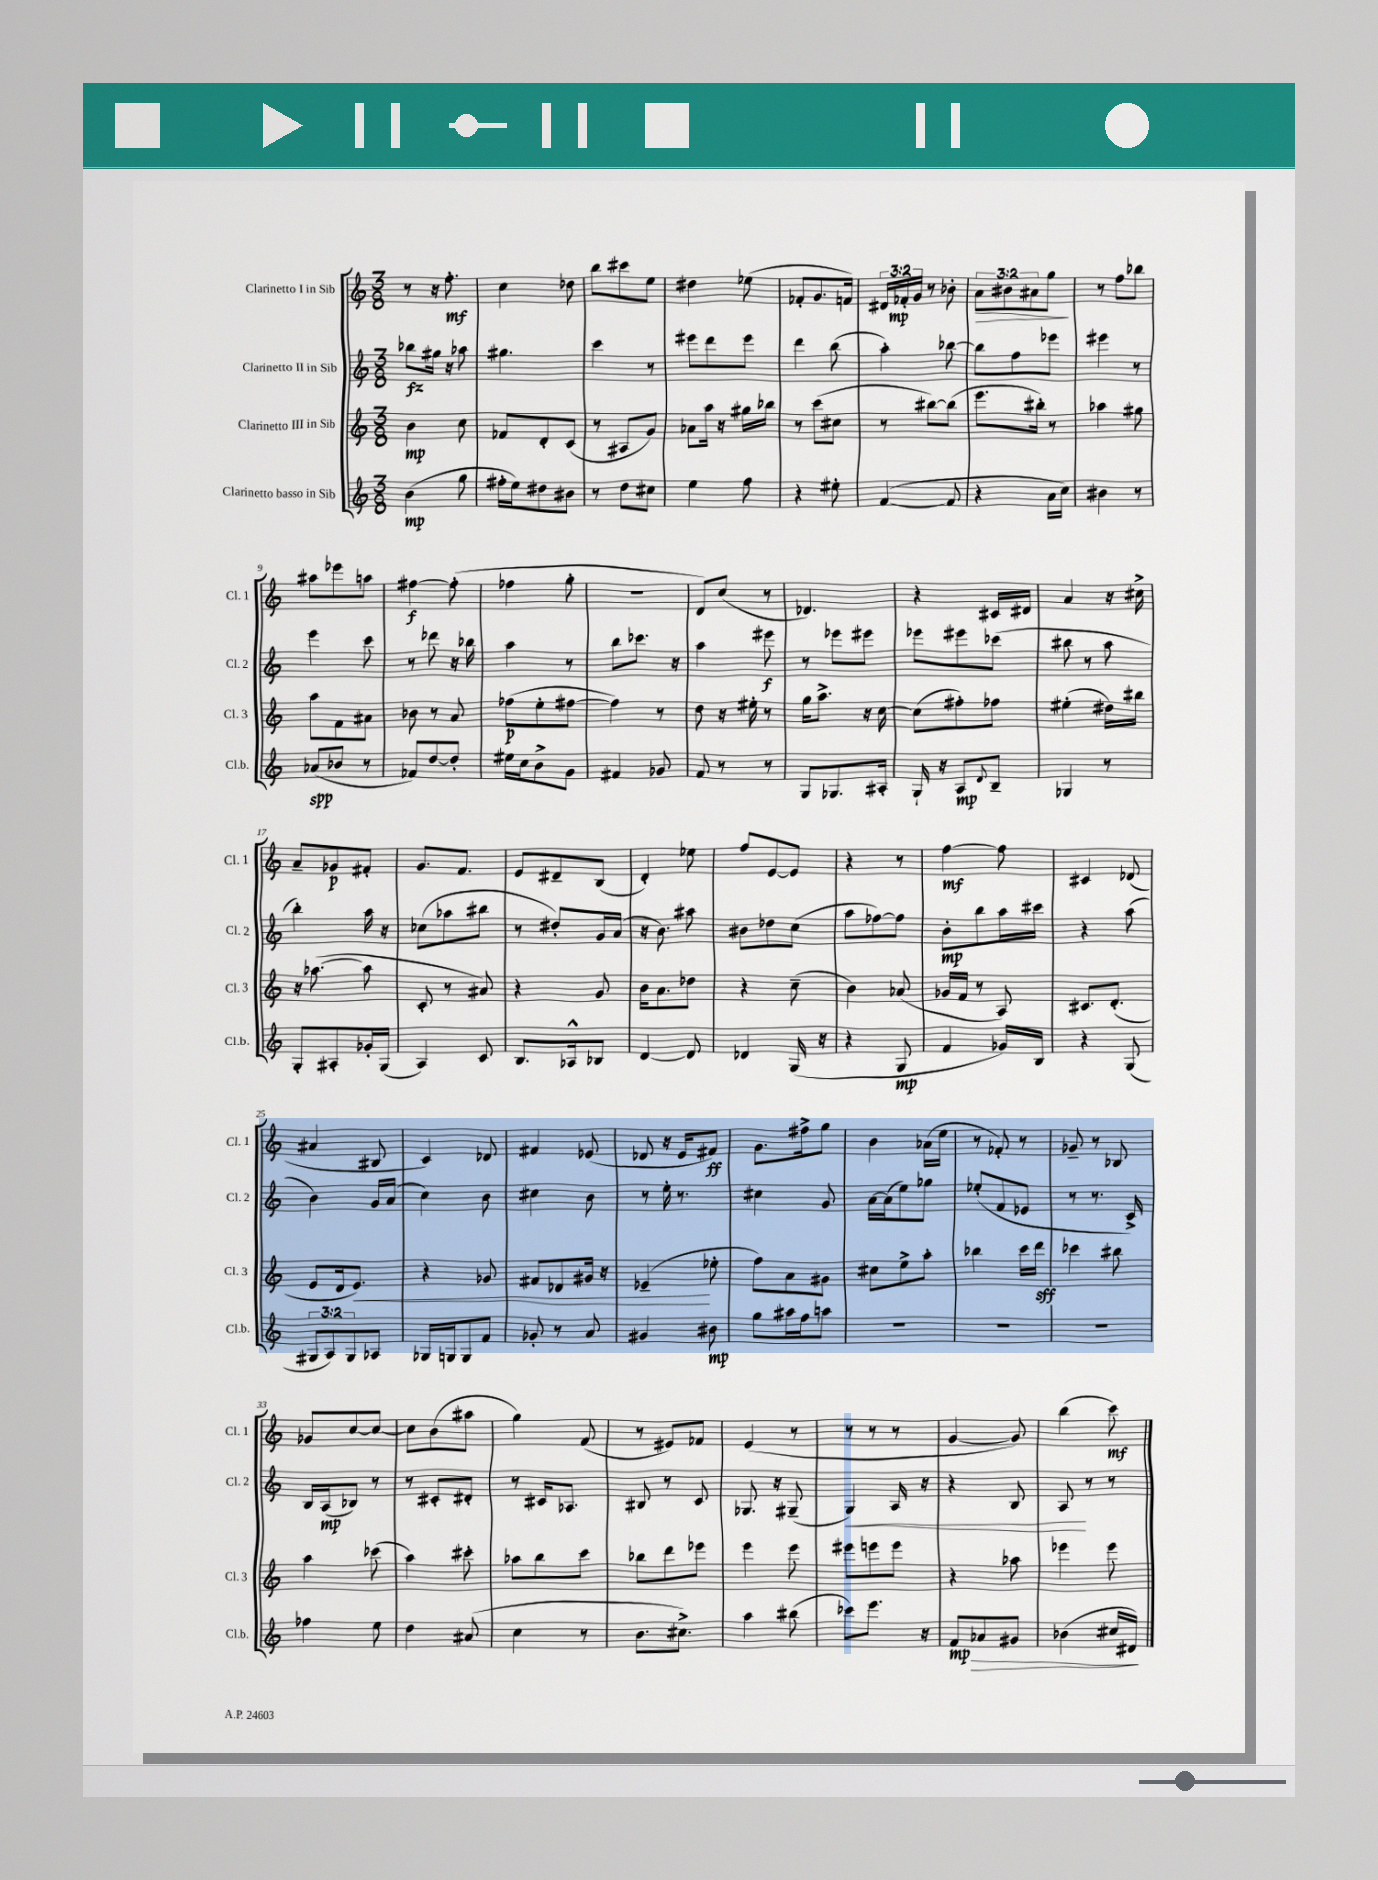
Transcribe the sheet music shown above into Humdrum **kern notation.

**kern	**kern	**kern	**kern
*staff4	*staff3	*staff2	*staff1
*clefG2	*clefG2	*clefG2	*clefG2
*k[]	*k[]	*k[]	*k[]
*M3/8	*M3/8	*M3/8	*M3/8
(4b	4b	8bb-	8r
.	.	16gg#	16r
.	.	16r	8.ff'
8gg	8cc	8aa-	.
=	=	=	=
16ff#'	8f-	4.gg#	4cc
16ee)	.	.	.
8dd#	8d'	.	.
8b#	(8c	.	8dd-
=	=	=	=
8r	8r	4ccc	8bb
8dd	8A#	.	8ccc#
8cc#	8g)	8r	8ee
=	=	=	=
4ee	8a-	8eee#	4dd#
.	16aa	8ddd	.
.	16r	.	.
8ff	16gg#	8eee#	(8ee-
.	16bb-	.	.
=	=	=	=
4r	8r	4ddd	8f-'
.	(8ccc	.	8.g
8ee#'	8cc#	(8bb	.
.	.	.	16f)
=	=	=	=
([4f	8r	4aa')	24d#
.	.	.	24f-'
.	.	.	24g
.	[8bb#)	.	8r
8f]	(8bb#]	[8bb-	8b-'
=	=	=	=
4r	8.eee	8bb-]	12a
.	.	.	12b#
.	.	8ff	.
.	.	.	12a#
.	16bb#')	.	.
16a	8r	8eee-	8gg
16cc)	.	.	.
=	=	=	=
4b#	4aa-	4eee#	8r
.	.	.	8ff
8r	8gg#	8r	8bb-
=	=	=	=
(8a-	8aa	4eee	8aa#
8b-	8f	.	8eee-
8r	8a#	8ccc	8aa
=	=	=	=
8f-)	8b-	8r	[4ff#
[8dd	8r	8ddd-	.
8dd']	8a	16r	(8ff#']
.	.	16bb-	.
=	=	=	=
16ee#	(8ff-	4aa	4ff-
16cc	.	.	.
8b^	8ee'	.	.
8g	[8ff#	8r	8gg'
=	=	=	=
4f#	4ff#])	8bb	4.r
.	.	8.ccc-	.
8g-	8r	.	.
.	.	16r	.
=	=	=	=
8f	8dd	4aa	8d)
8r	16r	.	(8cc
.	16ee#'	.	.
8r	8r	8eee#	8r
=	=	=	=
8G	16gg	8r	4.d-)
.	8.aa^	.	.
8.G-	.	8eee-	.
.	16r	8eee#	.
16A#'	[16cc	.	.
=	=	=	=
16G`	(8cc]	8eee-	4r
16r	.	.	.
8A	8ff#')	8eee#	.
8qqd	.	.	.
8B~	8ff-	(8ccc-	16c#
.	.	.	16d#
=	=	=	=
4G-	(4ee#'	8bb#	4a
.	.	8r	.
8r	16dd#)	8aa	16r
.	16bb#	.	16cc#^
=	=	=	=
8G'	16r	4bb')	8a~
.	([8.aa-	.	.
8A#'	.	.	8g-
16g-'	8aa-]	16aa	8f#'
(16G	.	16r	.
=	=	=	=
4A)	8c'	(8cc-	8.g
.	8r	8aa-	.
.	.	.	8.f
8c	8a#)	8bb#	.
=	=	=	=
8.B	4r	8r	8e
.	.	8dd#')	8d#~
16A-^^	.	.	.
8B-	8g	16g	(8B
.	.	(16a	.
=	=	=	=
[4d	16b	16r	4d')
.	8.a	8.b)	.
8d]	8dd-	8aa#	8ee-
=	=	=	=
4d-	4r	8b#	8ff
.	.	8dd-	[8e
(16G	(8cc~	(8cc	8e]
16r	.	.	.
=	=	=	=
4r	4b)	8aa	4r
.	.	[8ff-)	.
8G	(8a-	8ff-]	8r
=	=	=	=
4f	16g-	8b'	[4ff
.	16f	.	.
.	8r	8bb	.
16g-)	8A)	16aa	8ff]
16B	.	16ccc#	.
=	=	=	=
4r	8.c#	4r	4c#
.	(8.d'	.	.
(8G	.	(8aa	(8d-
=	=	=	=
12G#	8e	4b)	4a#
12A)	.	.	.
.	16d	.	.
12G#	.	.	.
.	8.e)	.	.
8A-	.	16g	8B#
.	.	(16a	.
=	=	=	=
16G-	4r	4cc)	4c)
16G	.	.	.
8G	.	.	.
8f	8g-	8b	8d-
=	=	=	=
8g-'	8f#	4cc#	4f#
8r	8d-	.	.
8a	16g#	8b	(8e-
.	16r	.	.
=	=	=	=
4g#	(4e-~	8r	8d-
.	.	16ee'	16r
.	.	8.r	16e
8b#	8ee-'	.	8f#)
=	=	=	=
8gg	8ff)	4cc#	8.g
16aa#	8a	.	.
16ff	.	.	16ff#^
8aa	8g#	8g	8gg
=	=	=	=
4.r	8cc#	[16a	4b
.	.	(16a]	.
.	8ee^	8ee)	.
.	8aa'	8gg-	(16a-
.	.	.	16ee
=	=	=	=
4.r	4bb-	(8ee-'	8r
.	.	8f	8f-')
.	16ccc	8e-	8r
.	16ddd	.	.
=	=	=	=
4.r	4ccc-	8r	8g-~
.	.	8.r	8r
.	8bb#	.	8B-
.	.	16c^)	.
=	=	=	=
4ff-	4aa	16B	8g-
.	.	(16A	.
.	.	8B-)	[8cc
8ee	(8ccc-	8r	8cc_
=	=	=	=
4dd	4aa)	8r	8cc]
.	.	8c#'	(8b
(8a#	8ccc#'	8d#'	8aa#
=	=	=	=
4cc	8aa-	8r	4gg)
.	8bb	16c#	.
.	.	8.A-	.
8r	8ccc	.	(8f
=	=	=	=
8.b	8bb-	8B#	8r
.	8ddd	8r	8e#)
8.cc#^)	.	.	.
.	8eee-	8c	8f-
=	=	=	=
4aa	4eee	8.G-	(4e
.	.	16r	.
(8bb#	8eee	(8G#~	8r
=	=	=	=
8ccc-)	8eee#	4G)	8r
8.eee	8eee	.	8r
.	8eee	16A	8r
16r	.	16r	.
=	=	=	=
8f	4r	4r	[4g
8a-	.	.	.
8g#	8aa-	8B	8g])
=	=	=	=
(4b-	4eee-	8A	(4bb
.	.	8r	.
16cc#	8eee-	8r	8ccc)
16d#)	.	.	.
==	==	==	==
*-	*-	*-	*-
